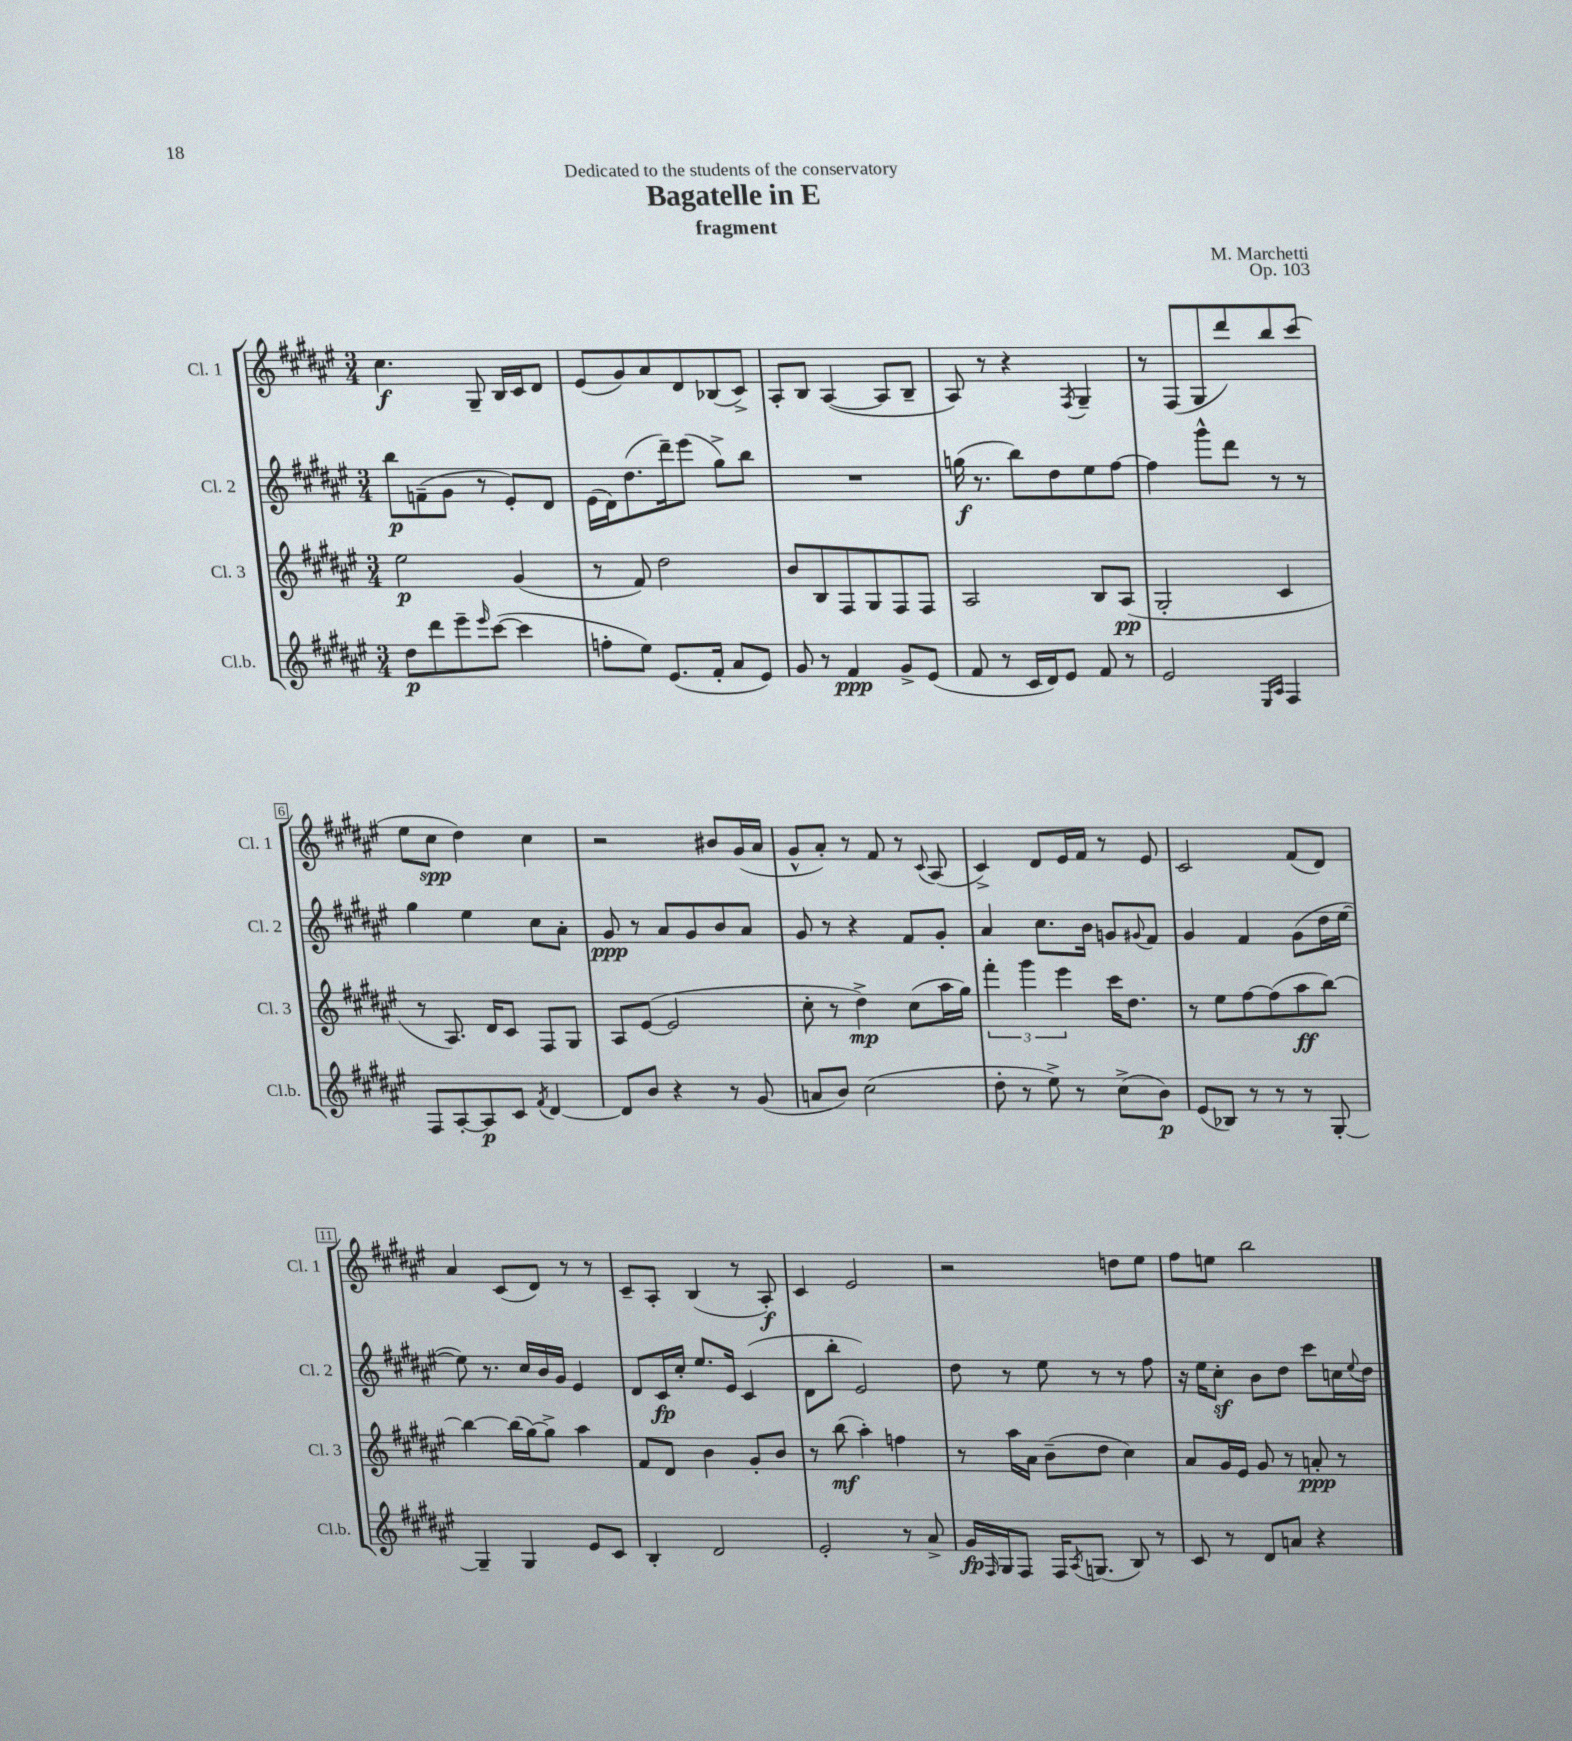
\header { title = "Bagatelle in E" composer = "M. Marchetti" subtitle = "fragment" dedication = "Dedicated to the students of the conservatory" opus = "Op. 103" }
<<
\new StaffGroup <<
\new Staff = "s0" \with { instrumentName = "Cl. 1" shortInstrumentName = "Cl. 1" } {
    \clef treble \key fis \major \numericTimeSignature \time 3/4
    cis''4.\f gis8-- b16 cis'16 dis'8 |
    eis'8( gis'8) ais'8 dis'8 bes8( cis'8->) |
    ais8-. b8 ais4~( ais8 b8-- |
    ais8) r8 r4 \acciaccatura { fis8 } gis4-- |
    r8 fis8( gis8 dis'''8) b''8 cis'''8( |
    eis''8 cis''8\spp dis''4) cis''4 |
    r2 bis'8 gis'16( ais'16 |
    gis'8-^ ais'8-.) r8 fis'8 r8 \appoggiatura { cis'8 } ais8( |
    cis'4->) dis'8 eis'16 fis'16 r8 eis'8 |
    cis'2 fis'8( dis'8) |
    ais'4 cis'8( dis'8) r8 r8 |
    cis'8-- ais8-. b4( r8 ais8-.\f) |
    cis'4 eis'2 |
    r2 d''8 eis''8 |
    fis''8 e''8 b''2 \bar "|." |
}
\new Staff = "s1" \with { instrumentName = "Cl. 2" shortInstrumentName = "Cl. 2" } {
    \clef treble \key fis \major \numericTimeSignature \time 3/4
    b''8\p f'8--( gis'8 r8 eis'8-.) dis'8 |
    eis'16( dis'16) dis''8.( dis'''16--) eis'''8( gis''8->) b''8 |
    R2. |
    g''16\f( r8. b''8) dis''8 eis''8 fis''8~ |
    fis''4 gis'''8-^ dis'''8 r8 r8 |
    gis''4 eis''4 cis''8 ais'8-. |
    gis'8\ppp r8 ais'8 gis'8 b'8 ais'8 |
    gis'8 r8 r4 fis'8 gis'8-. |
    ais'4 cis''8. b'16 g'8 \appoggiatura { gis'8 } fis'8 |
    gis'4 fis'4 gis'8( dis''16 eis''16~ |
    eis''8) r8. cis''16 b'16 gis'16 eis'4 |
    dis'8 cis'16\fp cis''16-. eis''8. eis'16 cis'4( |
    dis'8 b''8-. eis'2) |
    dis''8 r8 eis''8 r8 r8 fis''8 |
    r16 eis''16 cis''8-.\sf b'8 dis''8 cis'''8 c''16 \appoggiatura { eis''8 } dis''16 \bar "|." |
}
\new Staff = "s2" \with { instrumentName = "Cl. 3" shortInstrumentName = "Cl. 3" } {
    \clef treble \key fis \major \numericTimeSignature \time 3/4
    eis''2\p gis'4( |
    r8 fis'8) dis''2 |
    b'8 b8 fis8 gis8 fis8 fis8 |
    ais2 b8 ais8\pp( |
    gis2-. cis'4 |
    r8 ais8.) dis'16 cis'8 fis8 gis8 |
    ais8 eis'8~( eis'2 |
    cis''8-. r8 dis''4->\mp) cis''8( ais''16 gis''16) |
    \tuplet 3/2 { fis'''4-. gis'''4 eis'''4 } cis'''16 dis''8. |
    r8 eis''8 fis''8~ fis''8( ais''8\ff b''8~) |
    b''4~ b''16( gis''16~) gis''8-> ais''4 |
    fis'8 dis'8 b'4 gis'8-. b'8 |
    r8 b''8\mf( ais''4-.) f''4 |
    r8 ais''16 ais'16 b'8--( dis''8 cis''4) |
    ais'8 gis'16 eis'16 gis'8 r8 a'8-.\ppp r8 \bar "|." |
}
\new Staff = "s3" \with { instrumentName = "Cl.b." shortInstrumentName = "Cl.b." } {
    \clef treble \key fis \major \numericTimeSignature \time 3/4
    dis''8\p dis'''8 eis'''8-- \grace { eis'''16 } cis'''8~( cis'''4 |
    f''8-. eis''8) eis'8.( fis'16-. ais'8 eis'8) |
    gis'8 r8 fis'4\ppp gis'8-> eis'8( |
    fis'8 r8 cis'16 dis'16) eis'8 fis'8 r8 |
    eis'2 \grace { eis16 ais16 } fis4 |
    fis8 ais8~-. ais8\p cis'8 \acciaccatura { fis'8 } dis'4~ |
    dis'8 b'8 r4 r8 gis'8( |
    a'8 b'8) cis''2( |
    dis''8-. r8 eis''8->) r8 cis''8->( b'8\p) |
    eis'8( bes8) r8 r8 r8 gis8~-. |
    gis4-- gis4 eis'8 cis'8 |
    b4-. dis'2 |
    eis'2-. r8 ais'8-> |
    gis'16\fp \grace { fis16 } gis16 fis8 fis16 \acciaccatura { ais8 } g8.( b8) r8 |
    cis'8 r8 dis'8 a'8 r4 \bar "|." |
}
>>
>>
\layout { \context { \Score \override BarNumber.stencil = #(make-stencil-boxer 0.1 0.3 ly:text-interface::print) } }
